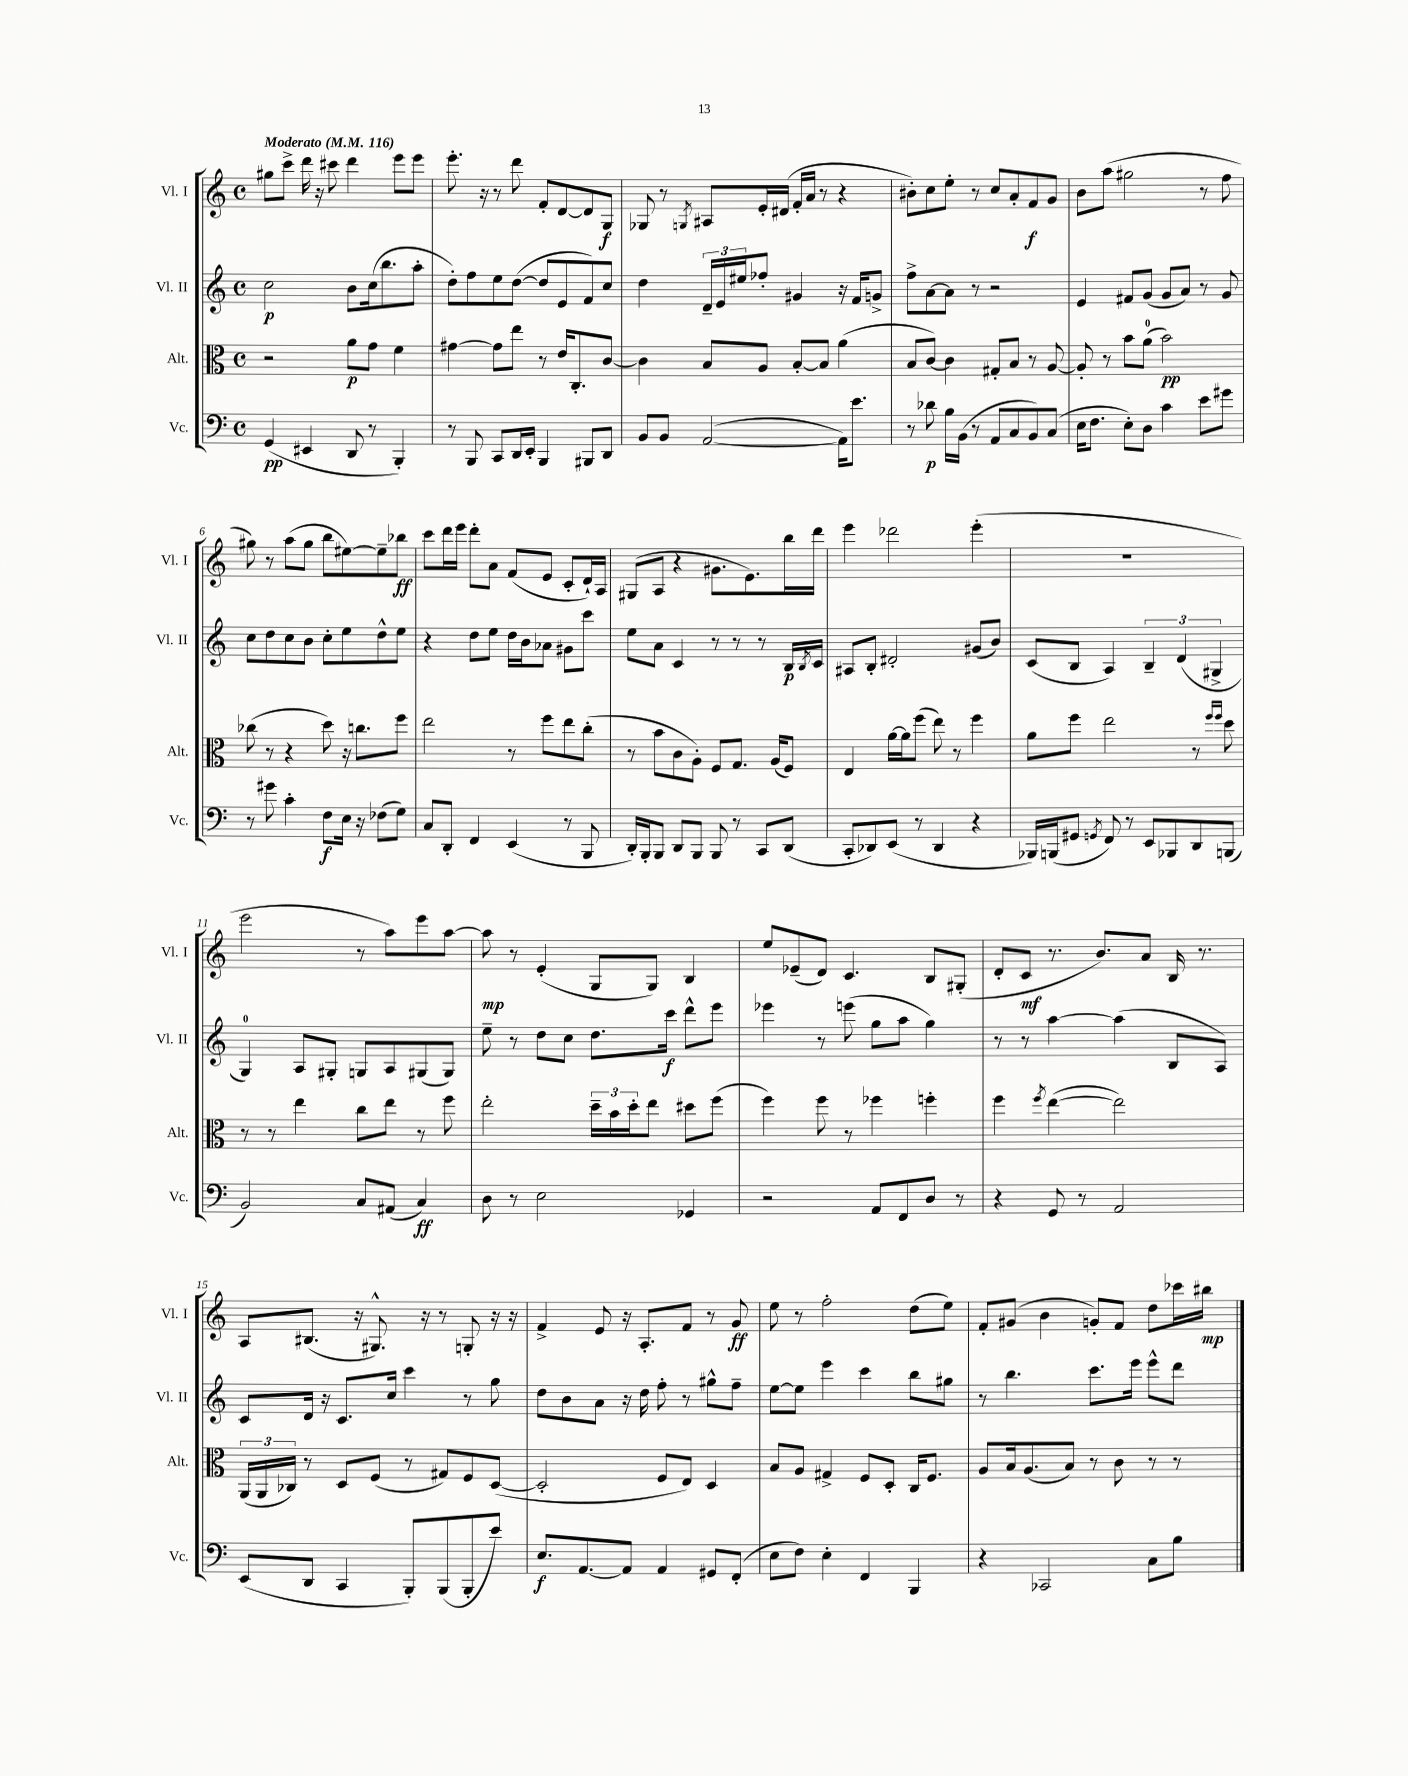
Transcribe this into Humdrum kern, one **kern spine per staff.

**kern	**kern	**kern	**kern
*staff4	*staff3	*staff2	*staff1
*clefF4	*clefC3	*clefG2	*clefG2
*k[]	*k[]	*k[]	*k[]
*M4/4	*M4/4	*M4/4	*M4/4
*met(c)	*met(c)	*met(c)	*met(c)
*MM116	*MM116	*MM116	*MM116
(4GG	2r	2cc	8gg#
.	.	.	8ccc^
4EE#	.	.	16ddd
.	.	.	16r
.	.	.	8ccc#
8DD	8a	8b	4ddd
8r	8g	(16cc	.
.	.	8.bb	.
4BBB')	4f	.	8eee
.	.	8aa'	8eee
=	=	=	=
8r	[4g#	8dd')	8.eee'
8BBB	.	8ff	.
.	.	.	16r
8CC	8g#]	8ee	8r
16DD	8ee	([8dd	8ddd
16EE'	.	.	.
4BBB	8r	8dd]	8f'
.	16e	8e	[8d
.	8.C'	.	.
8BBB#	.	8f)	8d]
8DD	[8c	8cc	8G
=	=	=	=
8BB	4c]	4dd	8G-
8BB	.	.	8r
.	.	.	8qG
([2AA	8B	24d~	8A#
.	.	24e	.
.	.	24ee#	.
.	8A	8ff-'	16e'
.	.	.	(16d#
.	[8B'	4g#	16f'
.	.	.	16a
.	8B]	.	8r
16AA])	(4a	16r	4r
8.e	.	16f	.
.	.	8g^	.
=	=	=	=
8r	8B	8ff^	8b#')
8d-	[8c)	[8a	8cc
16B	4c]	8a]	8ee'
(16BB	.	.	.
8r	.	8r	8r
8AA	8G#'	2r	8cc
8C	8B	.	8a'
8BB)	8r	.	8f
(8C	[8A	.	8g
=	=	=	=
16E	8A']	4e	8b
8.F	.	.	.
.	8r	.	(8aa
8E')	8b	8f#	2gg#
8D	(8a	(8g	.
4c	2b)	8g	.
.	.	8a)	.
8e	.	8r	8r
8g#	.	8g	8ff
=	=	=	=
8r	(8cc-	8cc	8gg#)
8g#	8r	8dd	8r
4c'	4r	8cc	(8aa
.	.	8b	8gg#
8F	8dd)	8cc'	8bb
16E	16r	8ee	[8ee#)
16r	8.cc	.	.
(8F-	.	8dd^^	8ee#~]
8G)	8ff	8ee	8bb-
=	=	=	=
8C	2ee	4r	8ccc
8DD'	.	.	16ddd
.	.	.	16eee
4FF	.	8dd	8ddd'
.	.	8ee	8a
(4EE	8r	16dd	(8f
.	.	16b	.
.	8ff	8a-	8e
8r	8ee	8g#	8c'
8BBB	(8cc'	8ccc	16d`)
.	.	.	16A
=	=	=	=
16DD')	8r	8ee	(8G#
16BBB'	.	.	.
8BBB	8b	8a	8A
8DD	8c	4c	4r
8BBB	8A')	.	.
8BBB	8F	8r	8.g#
8r	8.G	8r	.
.	.	.	8.e)
8CC	.	8r	.
.	(16A	.	.
(8DD	8F)	16B	16bb
.	.	8qB	.
.	.	16c	16ddd
=	=	=	=
8CC'	4E	8A#	4eee
8DD-)	.	8B'	.
(8EE	[16a	2d#'	2ddd-
.	16a]	.	.
8r	(8ff	.	.
4DD-	8ee)	.	.
.	8r	.	.
4r	4ff	(8g#	(4eee'
.	.	8b)	.
=	=	=	=
16BBB-)	8a	(8c	1r
(16BBB	.	.	.
8GG#	8ff	8B	.
8qGG	.	.	.
8FF)	2ee	4A)	.
8r	.	.	.
8EE	.	6B~	.
8BBB-	.	.	.
.	.	(6d	.
8DD	8r	.	.
.	.	6G#^	.
.	16qqff	.	.
.	16qqff	.	.
(8BBB	8dd	.	.
=	=	=	=
2BB)	8r	4G)	2eee
.	8r	.	.
.	4ee	8A	.
.	.	8G#'	.
8C	8cc	8G	8r
(8AA#	8ee	8A	8aa)
4C)	8r	(8G#	8eee
.	8ff	8G#)	[8aa
=	=	=	=
8D	2ee'	8ee~	8aa]
8r	.	8r	8r
2E	.	8dd	(4e'
.	.	8cc	.
.	24dd~	8.dd	8G
.	24b	.	.
.	24dd'	.	.
.	8ee	.	8G)
.	.	16ccc	.
4GG-	8dd#	8ddd^^	4B
.	(8ff	8eee	.
=	=	=	=
2r	4ff)	4eee-	8ee
.	.	.	(8e-~
.	8ff	8r	8d)
.	8r	(8eee	4.c
8AA	4ff-	8gg	.
8FF	.	8aa	.
8D	4ff'	4gg)	8B
8r	.	.	(8G#'
=	=	=	=
4r	4ff	8r	8d'
.	.	8r	8c
.	8qff	.	.
8GG	([4ee	[4aa	8.r
8r	.	.	.
.	.	.	8.b)
2AA	2ee])	(4aa]	.
.	.	.	8a
.	.	8B	16B
.	.	.	8.r
.	.	8A)	.
=	=	=	=
(8EE	(24AA	8c	8A
.	24AA	.	.
.	24C-)	.	.
8DD	8r	16d	(8.B#
.	.	16r	.
4CC	8D	8.c	.
.	.	.	16r
.	(8F	.	8.G#^^)
.	.	16cc	.
8BBB')	8r	4ccc	.
.	.	.	16r
(8BBB	8G#)	.	8r
8BBB'	8F	8r	8G'
8e)	([8D	8gg	16r
.	.	.	16r
=	=	=	=
8.E	2D']	8dd	4f^
.	.	8b	.
[8.AA	.	.	.
.	.	8a	8e
8AA]	.	16r	16r
.	.	16dd	8.A'
4AA	8F	8ff'	.
.	8E)	8r	8f
8GG#	4D	8gg#^^	8r
(8FF'	.	8ff~	8g
=	=	=	=
8E	8B	[8ee	8ee
8F)	8A	8ee]	8r
4E'	4G#^	4eee	2ff'
4FF	8F	4ccc	.
.	8D'	.	.
4BBB	16C	8bb	(8dd
.	8.F	.	.
.	.	8gg#	8ee)
=	=	=	=
4r	8A	8r	8f'
.	16B	4.bb	(8g#
.	(8.A	.	.
2CC-	.	.	4b
.	8B)	.	.
.	8r	8.ccc	8g')
.	8c	.	8f
.	.	16eee	.
8C	8r	8eee^^	8dd
8B	8r	8ddd	16ccc-
.	.	.	16bb#
==	==	==	==
*-	*-	*-	*-
